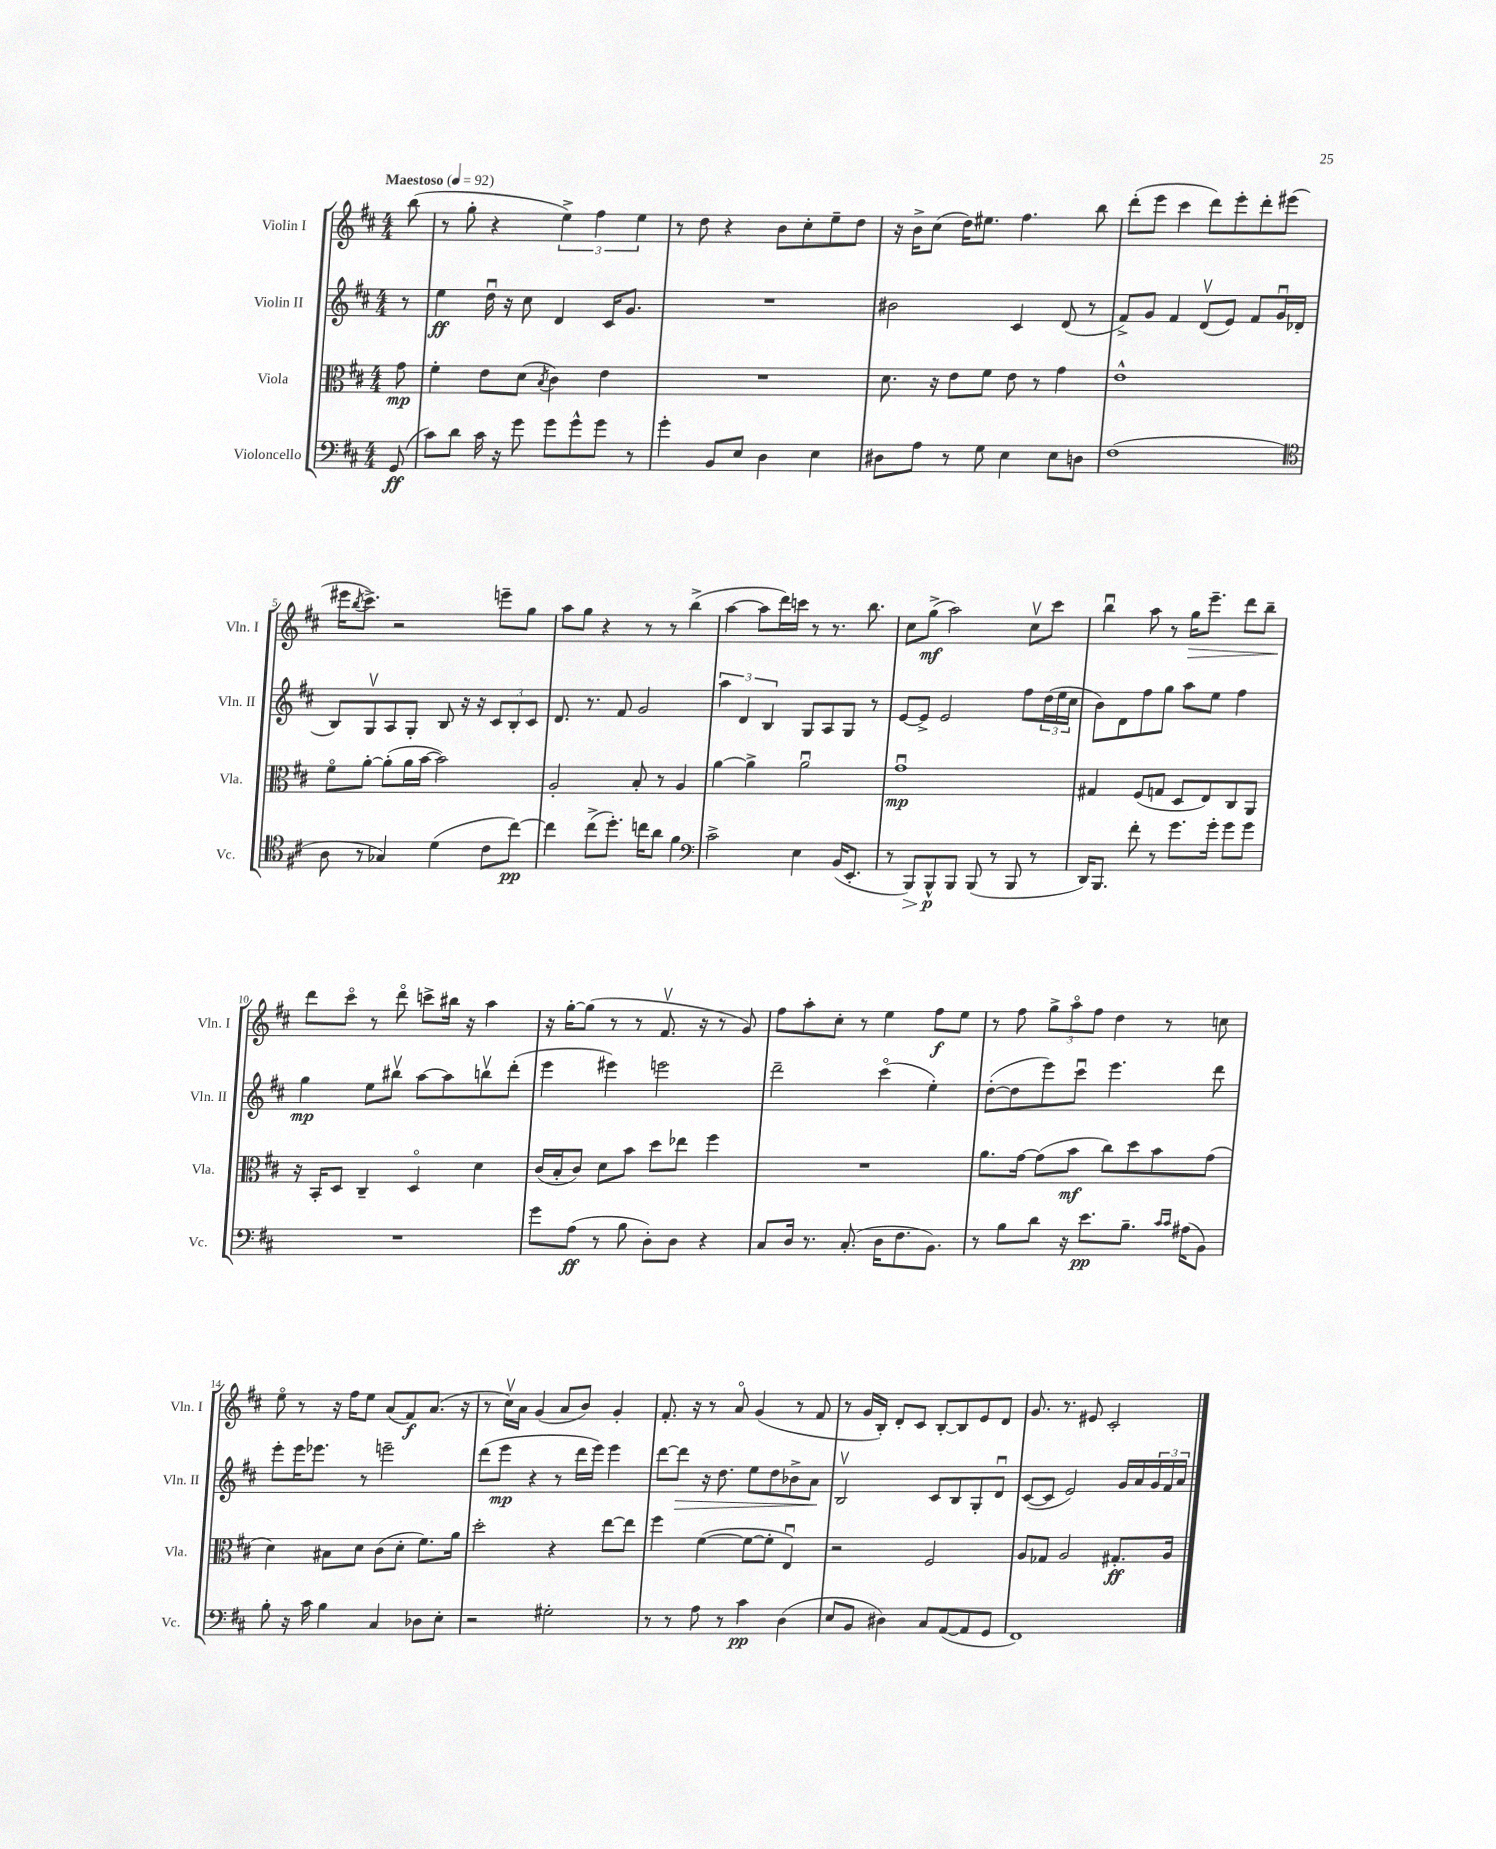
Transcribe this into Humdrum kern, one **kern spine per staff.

**kern	**kern	**kern	**kern
*staff4	*staff3	*staff2	*staff1
*clefF4	*clefC3	*clefG2	*clefG2
*k[f#c#]	*k[f#c#]	*k[f#c#]	*k[f#c#]
*M4/4	*M4/4	*M4/4	*M4/4
*MM92	*MM92	*MM92	*MM92
(8GG/	8g\	8r	(8bb\
=	=	=	=
8c#\L)	4f#'\	4ee\	8r
8d\J	.	.	8gg'\
16c#\	8e\L	16ddu\	4r
16r	.	16r	.
8g\	(8d\J	8cc#\	.
.	8qB/	.	.
8g\L	4c#\)	4d/	6ee^\)
8g^^\	.	.	.
.	.	.	6ff#\
8g\J	4e\	16c#/LK	.
.	.	8.g/J	.
.	.	.	6ee\
8r	.	.	.
=	=	=	=
4g'\	1r	1r	8r
.	.	.	8dd\
8BB/L	.	.	4r
8E/J	.	.	.
4D\	.	.	8b\L
.	.	.	8cc#'\
4E\	.	.	8ee~\
.	.	.	8dd\J
=	=	=	=
8D#\L	8.d\	2b#\	16r
.	.	.	16b^\LK
8A\J	.	.	(8cc#\J
.	16r	.	.
8r	8e\L	.	16dd\LK)
.	.	.	8.ee#\J
8G\	8f#\J	.	.
4E\	8e\	4c#/	4.ff#\
.	8r	.	.
8E\L	4g\	(8d/	.
8D\J	.	8r	8bb\
=	=	=	=
(1F#	1e^^	8f#^/L)	(8ddd'\L
.	.	8g/J	8eee\J
.	.	4f#/	4ccc#\
.	.	(8dv/L	8ddd\L)
.	.	8e/J)	8eee'\
.	.	8f#/L	8ddd'\
.	.	16gu/L	(8eee#\J
.	.	(16d-/JJ	.
=	=	=	=
*clefC4	*	*	*
8A\	8f#o\L	8B/L)	16eee#\LK
.	.	.	8qbb/
.	.	.	8.ccc#^\J)
8r	[8a'\J	8Gv/	.
4G-/)	(8a'\]L	8A/	2r
.	16a\L	8G'/J	.
.	[16b\JJ	.	.
(4d\	2b\])	8B/	.
.	.	16r	.
.	.	16r	.
8c#\L	.	12c#/L	8eee~\L
.	.	12B'/	.
[8cc#\J)	.	.	8gg\J
.	.	12c#/J	.
=	=	=	=
4cc#\]	2A'/	8.d/	8aa\L
.	.	.	8gg\J
.	.	8.r	.
(8cc#^\L	.	.	4r
8.dd'\J)	.	8f#/	.
.	8B'/	2g/	8r
16cc\LK	.	.	.
8a\J	8r	.	8r
4f#\	4A/	.	(4bb^\
=	=	=	=
*clefF4	*	*	*
2c#^\	[4a\	6aa\	[4aa\
.	.	6d/	.
.	4a^\]	.	8aa\]L
.	.	6B/	.
.	.	.	16ddd\L)
.	.	.	16ccc\JJ
4E\	2au\	8G/L	8r
.	.	8A/	8.r
(16BB/LK	.	8G/J	.
8.EE'/J	.	.	8.bb\
.	.	8r	.
=	=	=	=
8r	1gu	[8e/L	8cc#\L
8BBB/L)	.	8e^/]J	(8gg^\J
8BBB^^/	.	2e/	2aa\)
8BBB/J	.	.	.
(8BBB/	.	.	.
8r	.	.	.
8BBB/	.	8ff#\L	8cc#v\L
8r	.	(24dd\L	8ccc#\J
.	.	24ee\	.
.	.	24cc#\JJ	.
=	=	=	=
16DD/LK)	4G#/	8b\L)	4bbu\
8.BBB/J	.	.	.
.	.	8d\	.
8f#'\	(8F#/L	8ff#\	8aa\
8r	8G/J	8gg\J	8r
8.g\L	8D/L	8aa\L	16gg\LK
.	.	.	8.eee~\J
.	8E/)	8ee\J	.
16g'\Jk	.	.	.
8g\L	8C#/	4ff#\	8ddd\L
8g\J	8AA/J	.	8bb~\J
=	=	=	=
1r	16r	4gg\	8ddd\L
.	16BB'/LK	.	.
.	8D/J	.	8ccc#o\J
.	4C#~/	8ee\L	8r
.	.	8bb#v\J	8dddo\
.	4Do/	[8aa\L	8ccc^\L
.	.	8aa\]	16bb#\Jk
.	.	.	16r
.	4d\	8bbv\	4aa\
.	.	(8ddd'\J	.
=	=	=	=
8g\L	(16c#/LL	4eee\	16r
.	16B'/J	.	[16gg'\LK
(8A\J	8c#/J)	.	(8gg\]J
8r	8d\L	4eee#\)	8r
8B\	8b\J	.	8r
8D'\L)	8dd\L	2eee\	8.f#v/
8D\J	8ee-\J	.	.
.	.	.	16r
4r	4ff#\	.	8r
.	.	.	8g/)
=	=	=	=
8C#/L	1r	2ddd~\	8ff#\L
16D/Jk	.	.	8aa'\
8.r	.	.	.
.	.	.	8cc#'\J
(8.C#'/	.	.	8r
.	.	(4ccc#o\	4ee\
16D\LK	.	.	.
8.F#\	.	.	.
.	.	4ee'\)	8ff#\L
8.BB\J)	.	.	.
.	.	.	8ee\J
=	=	=	=
8r	8.a\L	([8dd'\L	8r
8B\L	.	8dd\]	8ff#\
.	[16g\Jk	.	.
8d\J	(8g\]L	8eee\)	12gg^\L
.	.	.	12aao\
16r	8b\J	8ccc#u\J	.
.	.	.	12ff#\J
8.e\L	.	.	.
.	8cc#\L)	4.eee\	4dd\
8.B~\J	8dd\	.	.
.	8b\	.	8r
16qqc#/LL	.	.	.
16qqc#/JJ	.	.	.
(16A#\LK	.	.	.
8BB\J)	(8g\J	8ddd\	8cc\
=	=	=	=
8B'\	4d\)	8eee'\L	8eeo\
16r	.	16eee\K	8r
16c#\	.	8.eee-\J	.
4B\	8B#\L	.	16r
.	.	.	16ff#\LK
.	8d\J	8r	8ee\J
4C#/	(8c#\L	2eee~\	(8a/L
.	8d'\J	.	8f#/)
8D-\L	8.f#\L)	.	(8.a/J
8E'\J	.	.	.
.	16a\Jk	.	16r
=	=	=	=
2r	2dd'\	(8ddd\L	8r
.	.	8eee\J	16cc#v\LL)
.	.	.	16a\JJ
.	.	4r	(4g/
2G#'\	4r	8r	8a/L
.	.	16ddd\LL	8b/J)
.	.	16eee\JJ)	.
.	[8ee\L	4eee\	4g'/
.	8ee\]J	.	.
=	=	=	=
8r	4ff#\	[8ddd\L	8.f#'/
8r	.	8ddd\]J	.
.	.	.	16r
8A\	([4f#\	16r	8r
.	.	8.dd\	.
8r	.	.	8ao/
4c#\	8f#\_L	8ee\L	(4g/
.	8f#'\]J	8dd\	.
(4D\	4Eu/)	8b-^\	8r
.	.	8a\J	8f#/
=	=	=	=
8E/L	2r	2Bv/	8r
8BB/J	.	.	16g/LL
.	.	.	16B'/JJ)
4D#\)	.	.	8d'/L
.	.	.	8c#/J
8C#/L	2F#/	8c#/L	[8B'/L
([8AA/	.	8B/	8B/]
8AA/]	.	8G'/	8e/
8GG/J	.	8du/J	8d/J
=	=	=	=
1FF#)	8A/L	([8c#/L	8.g/
.	8G-/J	8c#/]J	.
.	.	.	8.r
.	2A/	2e/)	.
.	.	.	8e#/
.	.	.	2c#'/
.	8.G#'/L	16g/LL	.
.	.	16a/	.
.	.	24g/	.
.	.	24f#/	.
.	16A/Jk	.	.
.	.	24a/JJ	.
==	==	==	==
*-	*-	*-	*-
